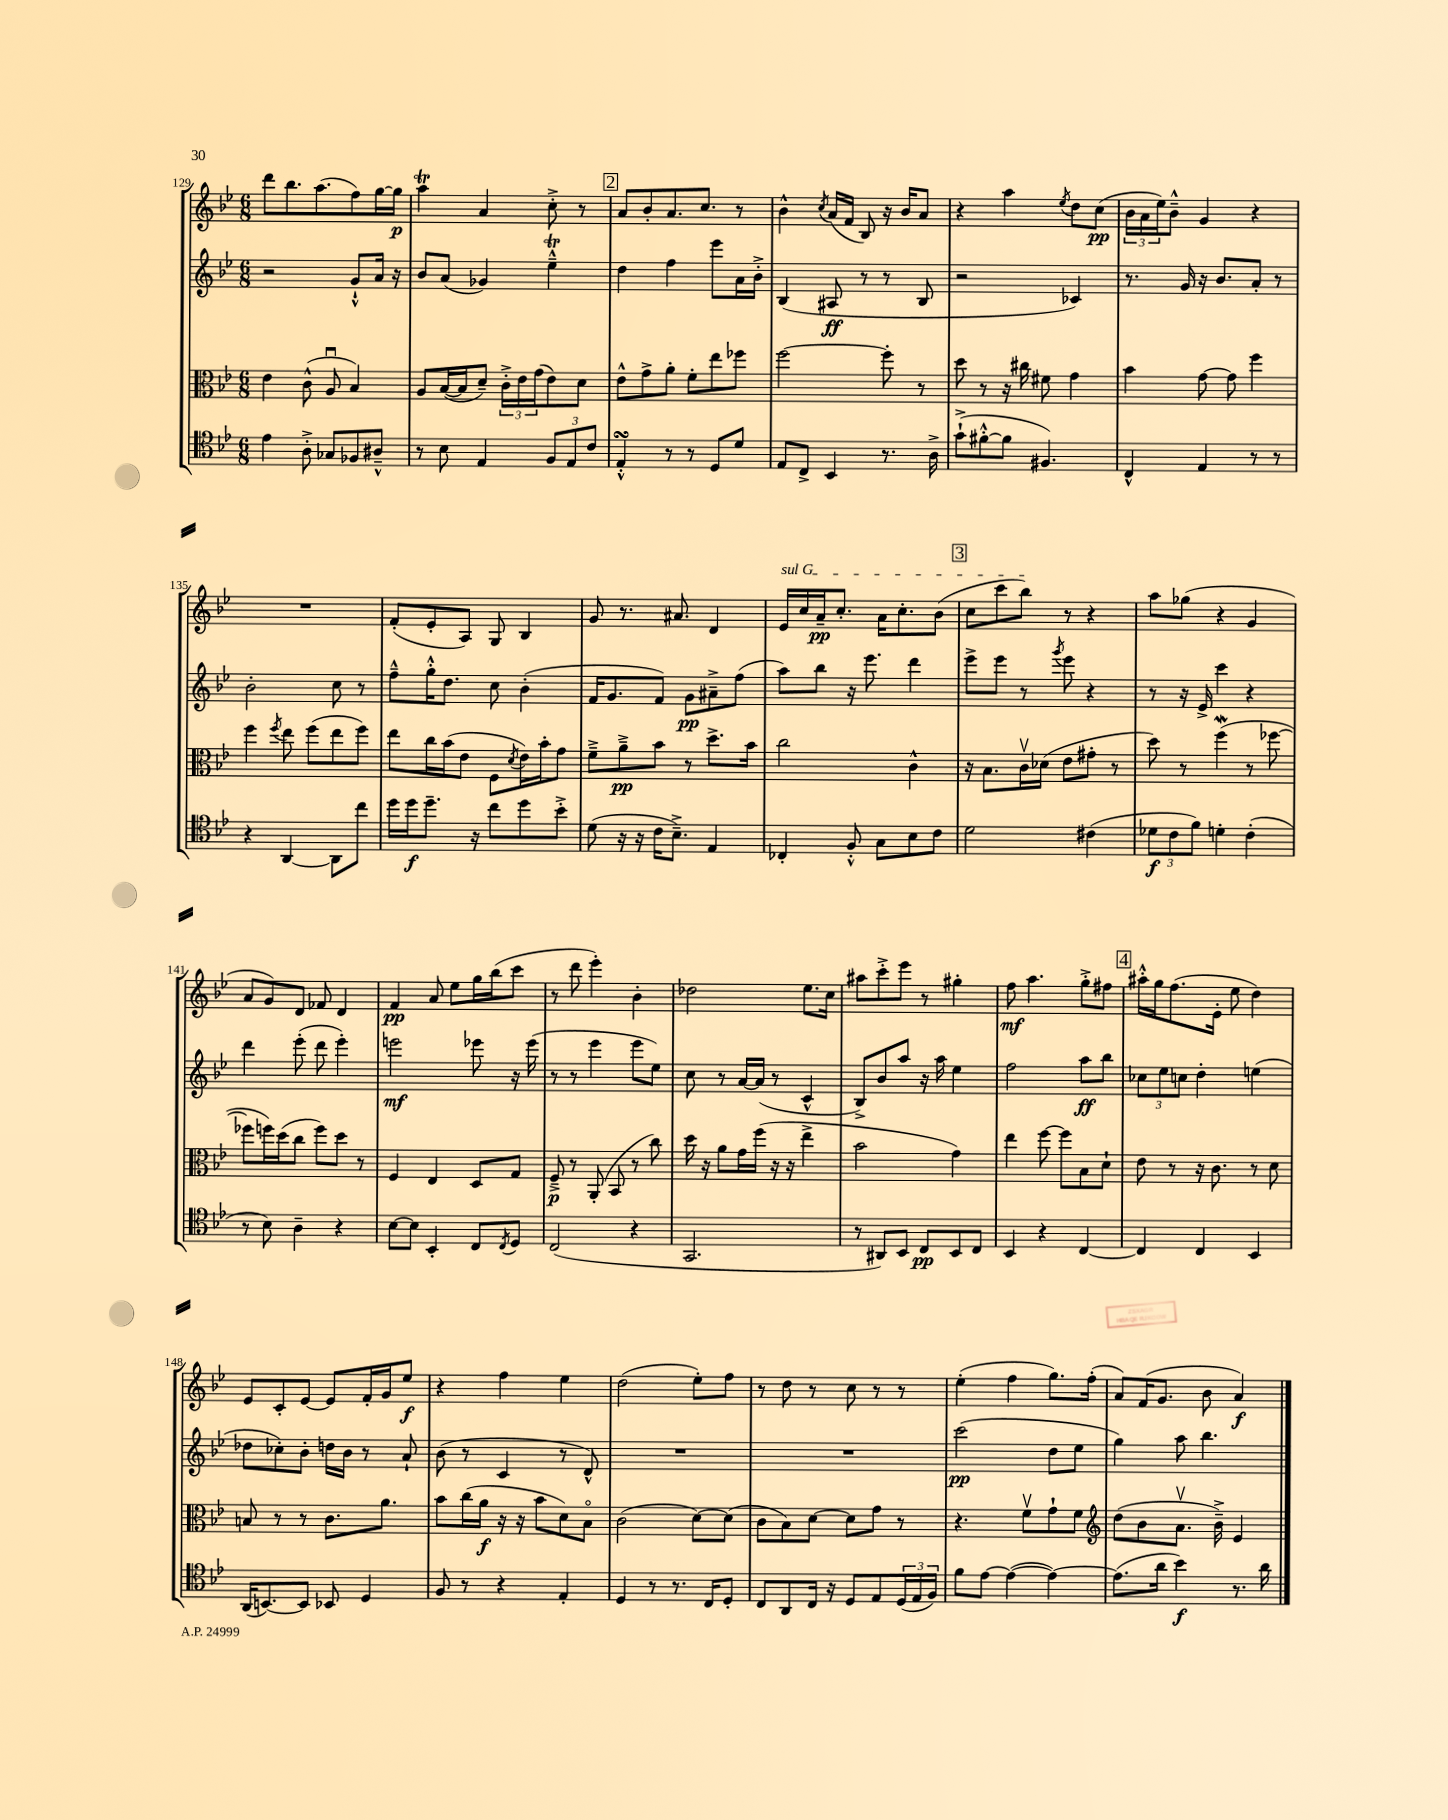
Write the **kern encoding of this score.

**kern	**dynam	**kern	**dynam	**kern	**dynam	**kern	**dynam
*part4	*part4	*part3	*part3	*part2	*part2	*part1	*part1
*staff4	*staff4	*staff3	*staff3	*staff2	*staff2	*staff1	*staff1
*clefC4	*	*clefC3	*	*clefG2	*	*clefG2	*
*k[b-e-]	*	*k[b-e-]	*	*k[b-e-]	*	*k[b-e-]	*
*M6/8	*	*M6/8	*	*M6/8	*	*M6/8	*
=129	=129	=129	=129	=129	=129	=129	=129
4e-\	.	4e-\	.	2r	.	8ddd\L	.
.	.	.	.	.	.	8.bb-\	.
8A'^\	.	(8c^^\	.	.	.	.	.
.	.	.	.	.	.	(8.aa\	.
8G-X/L	.	8Au/	.	.	.	.	.
8F-X/	.	4B-/)	.	8g`^^/L	.	8ff\)	.
8A#X~^^/J	.	.	.	16a/Jk	.	[16gg\L	.
.	.	.	.	16r	.	16gg\JJ]	p
=130	=130	=130	=130	=130	=130	=130	=130
8r	.	8A/L	.	8b-/L	.	4aat\	.
8B-\	.	([16B-/L	.	(8a/J	.	.	.
.	.	16B-/J]	.	.	.	.	.
4E-/	.	8d~/J)	.	4g-X/)	.	4a/	.
.	.	24c'^\LL	.	.	.	.	.
.	.	24e-\	.	.	.	.	.
.	.	(24g\J	.	.	.	.	.
12F/L	.	8e-\)	.	4ee-T~^^\	.	8cc'^\	.
12E-/	.	.	.	.	.	.	.
.	.	8d\J	.	.	.	8r	.
12c/J	.	.	.	.	.	.	.
!!LO:REH:place=s1:t=2
=131	=131	=131	=131	=131	=131	=131	=131
4E-sSSs'^^/	.	8e-^^\L	.	4dd\	.	8a/L	.
.	.	8g^\	.	.	.	8b-'/	.
8r	.	8a'\J	.	4ff\	.	8.a/	.
8r	.	8f'\L	.	.	.	.	.
.	.	.	.	.	.	8.cc/J	.
8D/L	.	8ee-\	.	8eee-\L	.	.	.
8d/J	.	8ff-X\J	.	16a\L	.	8r	.
.	.	.	.	16b-'^\JJ	.	.	.
=132	=132	=132	=132	=132	=132	=132	=132
8E-/L	.	[2ff\	.	(4B-/	.	4b-^^\	.
8C^/J	.	.	.	.	.	.	.
.	.	.	.	.	.	8qcc/	.
4BB-/	.	.	.	8A#X/	ff	(16a/LL	.
.	.	.	.	.	.	16f/JJ	.
.	.	.	.	8r	.	8B-/)	.
8.r	.	8ff'\]	.	8r	.	16r	.
.	.	.	.	.	.	16b-/KL	.
.	.	8r	.	8B-/	.	8a/J	.
16A^\	.	.	.	.	.	.	.
=133	=133	=133	=133	=133	=133	=133	=133
(8g`^\L	.	8dd\	.	2r	.	4r	.
[8f#X'^^\	.	8r	.	.	.	.	.
8f#\J]	.	16r	.	.	.	4aa\	.
.	.	16cc#X\	.	.	.	.	.
4.F#X/)	.	8f#X\	.	.	.	.	.
.	.	.	.	.	.	8qee-/	.
.	.	4g\	.	4c-X/)	.	8dd\L	.
.	.	.	.	.	.	(8cc\J	pp
=134	=134	=134	=134	=134	=134	=134	=134
4C^^/	.	4b-\	.	8.r	.	24b-\LL	.
.	.	.	.	.	.	24a\	.
.	.	.	.	.	.	24ee-\J)	.
.	.	.	.	.	.	8b-~^^\J	.
.	.	.	.	16g/	.	.	.
4E-/	.	[8g\	.	16r	.	4g/	.
.	.	.	.	8.b-/L	.	.	.
.	.	8g\]	.	.	.	.	.
8r	.	4ff\	.	8a'/J	.	4r	.
8r	.	.	.	8r	.	.	.
!!LO:LB:g=z
=135	=135	=135	=135	=135	=135	=135	=135
4r	.	4ff\	.	2b-'\	.	2.r	.
.	.	8qff/	.	.	.	.	.
[4AA/	.	8ee-\	.	.	.	.	.
.	.	(8ff\L	.	.	.	.	.
8AA\L]	.	8ee-\	.	8cc\	.	.	.
8cc\J	.	8ff\J)	.	8r	.	.	.
=136	=136	=136	=136	=136	=136	=136	=136
16dd\LL	.	8ee-\L	.	8ff~^^\L	.	(8f'/L	.
16dd\J	f	.	.	.	.	.	.
8.dd~\J	.	16cc\L	.	16gg'^^\K	.	8e-'/	.
.	.	(16b-\J	.	8.dd\J	.	.	.
.	.	8e-\J	.	.	.	8A/J)	.
16r	.	.	.	.	.	.	.
8cc\L	.	8F\L	.	8cc\	.	8G/	.
.	.	8qd/	.	.	.	.	.
8dd\	.	16e-\L)	.	(4b-'\	.	4B-/	.
.	.	16b-'\J	.	.	.	.	.
8b-'^\J	.	8g\J	.	.	.	.	.
=137	=137	=137	=137	=137	=137	=137	=137
(8d\	.	8f~^\L	.	16f/KL	.	8g/	.
.	.	.	.	8.g/	.	.	.
16r	.	8a~^\	pp	.	.	8.r	.
16r	.	.	.	.	.	.	.
16c\KL	.	8b-\J	.	8f/J)	.	.	.
8.B-~^\J)	.	.	.	.	.	8.a#X/	.
.	.	8r	.	8g\L	pp	.	.
4E-/	.	8.dd^\L	.	8a#X~^\	.	4d/	.
.	.	.	.	(8ff\J	.	.	.
.	.	16b-\Jk	.	.	.	.	.
=138	=138	=138	=138	=138	=138	=138	=138
!	!	!	!	!	!	!LO:TX:a:i:t=sul G	!
4C-X'/	.	2cc\	.	8aa\L)	.	16e-/LL	.
.	.	.	.	.	.	16cc/	.
.	.	.	.	8bb-\J	.	16a~/J	pp
.	.	.	.	.	.	8.cc'/J	.
8F'^^/	.	.	.	16r	.	.	.
.	.	.	.	8.eee-\	.	.	.
8G\L	.	.	.	.	.	16a\KL	.
.	.	.	.	.	.	8.cc'\	.
8B-\	.	4c^^\	.	4ddd\	.	.	.
8c\J	.	.	.	.	.	(8b-\J	.
!!LO:REH:place=s1:t=3
=139	=139	=139	=139	=139	=139	=139	=139
2d\	.	16r	.	8eee-^\L	.	8cc\L	.
.	.	8.B-\L	.	.	.	.	.
.	.	.	.	8eee-\J	.	8ccc\	.
.	.	16cv\L	.	8r	.	8bb-\J)	.
.	.	(16d-X\JJ	.	.	.	.	.
.	.	.	.	8qggg/	.	.	.
.	.	8e-\L	.	8eee-\	.	8r	.
(4c#X\	.	8g#X'\J	.	4r	.	4r	.
.	.	8r	.	.	.	.	.
=140	=140	=140	=140	=140	=140	=140	=140
12d-X\L	f	8dd\)	.	8r	.	8aa\L	.
12c\	.	.	.	.	.	.	.
.	.	8r	.	16r	.	(8gg-X\J	.
12f\J)	.	.	.	.	.	.	.
.	.	.	.	16e-^/	.	.	.
4dn'\	.	(4ffW\	.	4ccc\	.	4r	.
(4c'\	.	8r	.	4r	.	4g/	.
.	.	[8ff-X\	.	.	.	.	.
!!LO:LB:g=z
=141	=141	=141	=141	=141	=141	=141	=141
8r	.	8ff-X\L]	.	4ddd\	.	8a/L	.
8B-\)	.	16ffn\L)	.	.	.	8g/)	.
.	.	(16dd\J	.	.	.	.	.
4A~\	.	8cc\J	.	(8eee-'\	.	8d/J	.
.	.	8ff\L)	.	8ddd\	.	8f-X/	.
4r	.	8dd\J	.	4eee-'\)	.	4d/	.
.	.	8r	.	.	.	.	.
=142	=142	=142	=142	=142	=142	=142	=142
[8B-\L	.	4F/	.	2eeen\	mf	4f/	pp
8B-\J]	.	.	.	.	.	.	.
4BB-'/	.	4E-/	.	.	.	8a/	.
.	.	.	.	.	.	8ee-\L	.
8C/L	.	8D/L	.	8eee-X\	.	16gg\L	.
.	.	.	.	.	.	(16bb-\J	.
8qC/	.	.	.	.	.	.	.
8D/J	.	8G/J	.	16r	.	8ccc\J	.
.	.	.	.	(16eee-\	.	.	.
=143	=143	=143	=143	=143	=143	=143	=143
(2C/	.	8F~^/	p	8r	.	8r	.
.	.	8r	.	8r	.	8ddd\	.
.	.	(8AA'/	.	4eee-\	.	4eee-'\)	.
.	.	8BB-/	.	.	.	.	.
4r	.	8r	.	8eee-\L	.	4b-'\	.
.	.	8cc\)	.	8ee-\J)	.	.	.
=144	=144	=144	=144	=144	=144	=144	=144
2.GG/	.	16dd\	.	8cc\	.	2dd-X\	.
.	.	16r	.	.	.	.	.
.	.	8a\L	.	8r	.	.	.
.	.	16g\L	.	[16a/LL	.	.	.
.	.	(16ff\JJ	.	(16a/JJ]	.	.	.
.	.	16r	.	8r	.	.	.
.	.	16r	.	.	.	.	.
.	.	4ee-^\	.	4c^^/	.	8.ee-\L	.
.	.	.	.	.	.	16cc\Jk	.
=145	=145	=145	=145	=145	=145	=145	=145
8r	.	2b-\	.	8B-^/L)	.	8aa#X\L	.
8AA#X/L)	.	.	.	8b-/	.	8ccc'^\	.
8BB-/J	.	.	.	8aa/J	.	8eee-\J	.
8C/L	pp	.	.	16r	.	8r	.
.	.	.	.	16aa\	.	.	.
8BB-/	.	4g\)	.	4ee-\	.	4gg#X'\	.
8C/J	.	.	.	.	.	.	.
=146	=146	=146	=146	=146	=146	=146	=146
4BB-/	.	4ee-\	.	2ff\	.	8ff\	mf
.	.	.	.	.	.	4.aa\	.
4r	.	[8ff\	.	.	.	.	.
.	.	8ff\L]	.	.	.	.	.
[4C/	.	8B-\	.	8aa\L	ff	8gg'^\L	.
.	.	8d`\J	.	8bb-\J	.	8ff#X\J	.
!!LO:REH:place=s1:t=4
=147	=147	=147	=147	=147	=147	=147	=147
4C/]	.	8e-\	.	12cc-X\L	.	16aa#X'^^\LL	.
.	.	.	.	.	.	16gg\J	.
.	.	.	.	12ee-\	.	.	.
.	.	8r	.	.	.	(8.ff\	.
.	.	.	.	12ccn\J	.	.	.
4C/	.	16r	.	4dd'\	.	.	.
.	.	8.c\	.	.	.	16e-'\Jk	.
.	.	.	.	.	.	8ee-\	.
4BB-/	.	8r	.	(4een\	.	4dd\)	.
.	.	8d\	.	.	.	.	.
!!LO:LB:g=z
=148	=148	=148	=148	=148	=148	=148	=148
(16AA/KL	.	8Bn/	.	8dd-X\L	.	8e-/L	.
[8.BBn/)	.	.	.	.	.	.	.
.	.	8r	.	8cc-X'\)	.	8c'/	.
8BB/J]	.	8r	.	8b-'\J	.	[8e-/J	.
8BB-X/	.	8.c\L	.	16ddn\LL	.	8e-/L]	.
.	.	.	.	16b-\JJ	.	.	.
4D/	.	.	.	8r	.	16f'/L	.
.	.	8.a\J	.	.	.	16g/J	.
.	.	.	.	8a`/	.	8ee-/J	f
=149	=149	=149	=149	=149	=149	=149	=149
8F/	.	8b-\L	.	(8b-\	.	4r	.
8r	.	(16cc\L	.	8r	.	.	.
.	.	16a\JJ	f	.	.	.	.
4r	.	16r	.	4c/	.	4ff\	.
.	.	16r	.	.	.	.	.
.	.	8b-\L	.	.	.	.	.
4E-'/	.	8d\)	.	8r	.	4ee-\	.
.	.	8B-\J	.	8d^^/)	.	.	.
=150	=150	=150	=150	=150	=150	=150	=150
4D/	.	(2c\	.	2.r	.	(2dd\	.
8r	.	.	.	.	.	.	.
8.r	.	.	.	.	.	.	.
.	.	[8d\L)	.	.	.	8ee-'\L)	.
16C/KL	.	.	.	.	.	.	.
8D'/J	.	(8d\J]	.	.	.	8ff\J	.
=151	=151	=151	=151	=151	=151	=151	=151
8C/L	.	8c\L	.	2.r	.	8r	.
8AA/	.	8B-\)	.	.	.	8dd\	.
16C/Jk	.	[8d\J	.	.	.	8r	.
16r	.	.	.	.	.	.	.
8D/L	.	8d\L]	.	.	.	8cc\	.
8E-/	.	8g\J	.	.	.	8r	.
(24D/L	.	8r	.	.	.	8r	.
24E-/	.	.	.	.	.	.	.
24F/JJ)	.	.	.	.	.	.	.
=152	=152	=152	=152	=152	=152	=152	=152
8f\L	.	4.r	.	(2ccc\	pp	(4ee-'\	.
[8e-\J	.	.	.	.	.	.	.
(4e-\_	.	.	.	.	.	4ff\	.
.	.	8fv\L	.	.	.	.	.
4e-\_)	.	8g`\	.	8dd\L	.	8.gg\L)	.
.	.	8f\J	.	8ee-\J	.	.	.
.	.	.	.	.	.	(16ff'\Jk	.
=153	=153	=153	=153	=153	=153	=153	=153
*	*	*clefG2	*	*	*	*	*
(8.e-\L]	.	(8dd\L	.	4gg\)	.	8a/L)	.
.	.	8b-\	.	.	.	(16f/K	.
16a\Jk	.	.	.	.	.	8.g/J	.
4b-\)	f	8.av\J	.	8aa\	.	.	.
.	.	.	.	4.bb-\	.	8b-\	.
.	.	16b-~^\)	.	.	.	.	.
8.r	.	4e-/	.	.	.	4a/)	f
16a\	.	.	.	.	.	.	.
==	==	==	==	==	==	==	==
*-	*-	*-	*-	*-	*-	*-	*-
